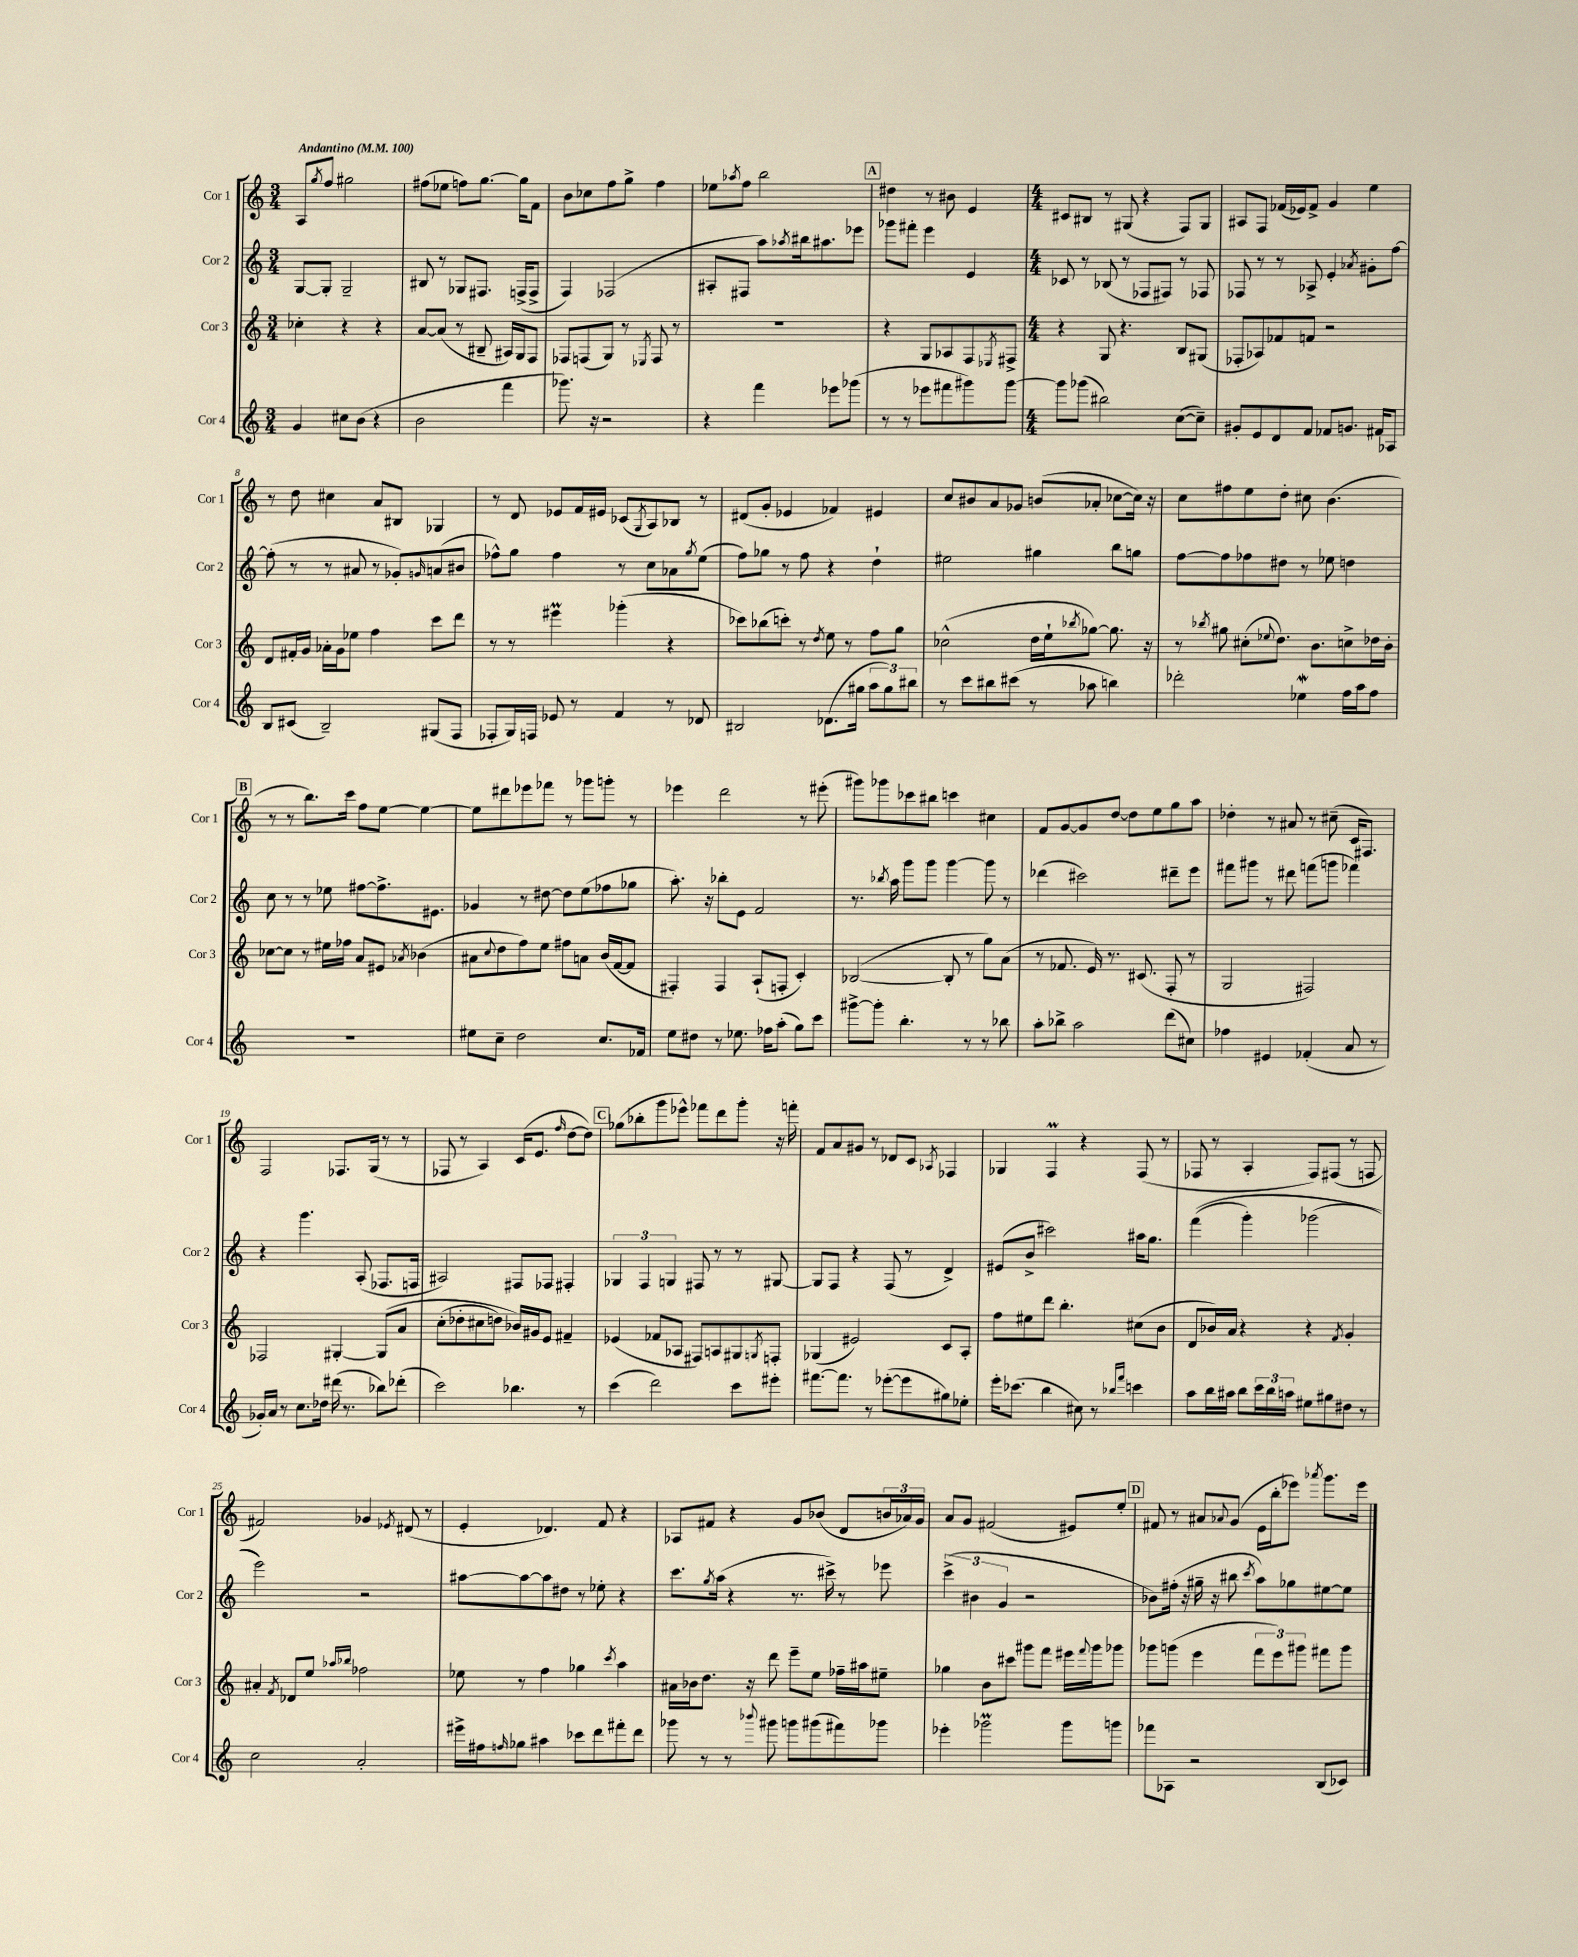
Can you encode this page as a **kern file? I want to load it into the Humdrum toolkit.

**kern	**kern	**kern	**kern
*staff4	*staff3	*staff2	*staff1
*clefG2	*clefG2	*clefG2	*clefG2
*k[]	*k[]	*k[]	*k[]
*M3/4	*M3/4	*M3/4	*M3/4
*MM100	*MM100	*MM100	*MM100
4g/	4cc-'\	[8G/L	8A/L
.	.	.	8qgg/
.	.	8G'/]J	8ff/J
8cc#\L	4r	2G~/	2gg#\
(8b\J	.	.	.
4r	4r	.	.
=	=	=	=
2b\	[8a/L	8B#/	(8ff#\L
.	(8a/]J	8r	8ee-\J
.	8r	8G-/L	8ff\L)
.	8B#~/	8.F#/J	[8.gg\J
4fff\	16A#/LL)	.	.
.	16G/J	(16F^/LK	16gg\]LK
.	8F/J	8F^/J	8f\J
=	=	=	=
8.ggg-\)	8F-/L	4F/)	8b\L
.	(8F/	.	8cc-\
16r	.	.	.
2r	8G/J)	(2F-/	8ff\
.	8r	.	8gg^\J
.	8qE-/	.	.
.	8F/	.	4ff\
.	8r	.	.
=	=	=	=
4r	2.r	8A#'/L	8ee-\L
.	.	.	8qaa-/
.	.	8F#/J	8ff\J
4fff\	.	8aa\L)	2bb\
.	.	8qaa-/	.
.	.	16bb#\k	.
.	.	8.aa#\	.
8eee-\L	.	.	.
(8ggg-\J	.	8eee-\J	.
=	=	=	=
8r	4r	8ggg-\L	4dd#\
8r	.	8fff#'\J	.
8eee-\L	8G/L	4eee\	8r
8fff#\	8A-/	.	8b#\
8ggg#\)	8F/	4e/	4e/
.	8qE-/	.	.
[8ggg#\J	8F#^/J	.	.
=	=	=	=
*M4/4	*M4/4	*M4/4	*M4/4
8ggg#\]L	4r	8c-/	8c#/L
(8ggg-\J	.	8r	8B#/J
2bb#\)	8G/	(8B-/	8r
.	4.r	8r	(8G#/
.	.	8F-/L	4r
.	.	8F#/J)	.
([8cc\L	8B/L	8r	8F/L)
8cc~\]J)	(8G#/J	8F-/	8G#/J
=	=	=	=
8g#'/L	8F-'/L	8F-/	8A#/L
8e/	8A-/)	8r	8F/J
8d/	8f-/	8r	(16f-/LL
.	.	.	16e-/J)
8f/J	8f/J	8A-^/	8f-^/J
8f-/L	2r	4e'/	4g/
8.g/J	.	.	.
.	.	8qa-/	.
.	.	8g#'\L	4ee\
16f#/LK	.	.	.
8A-/J	.	[8ff\J	.
=	=	=	=
8B/L	8d/L	(8ff'\]	8r
(8c#/J	16f#'/L	8r	8dd\
.	16g/JJ	.	.
2B~/)	16a-'\LL	8r	4cc#\
.	16g\J	.	.
.	8ee-\J	8a#/	.
.	4ff\	8r	8a/L
.	.	8g-'/L)	8B#/J
.	.	16qqg/	.
(8G#/L	8ccc\L	(8a/	4G-/
8F/J	8ddd\J	8b#/J	.
=	=	=	=
8F-'/L	8r	8ff-^^\L)	8r
16G/L)	8r	8gg\J	8d/
16F/JJ	.	.	.
8e-/	4eee#\	4ff-\	8e-/L
8r	.	.	16f/L
.	.	.	16e#/JJ
4f/	(4ggg-'\	8r	(8c-/L
.	.	.	8qG/
.	.	8cc\L	8A/)
8r	4r	8a-\	8B-/J
.	.	8qgg/	.
8d-/	.	(8ee\J	8r
=	=	=	=
2B#/	8ccc-\L)	8ff\L)	(8d#/L
.	(8bb-\	8gg-\J	8g'/J
.	8ccc'\J)	8r	4e-/
.	8r	8ff\	.
.	8qdd/	.	.
(8.d-\L	8ee\	4r	4f-/)
.	8r	.	.
16gg#\Jk	.	.	.
12aa\L	8ff\L	4dd`\	4e#/
12gg#\)	.	.	.
.	8gg\J	.	.
12bb#\J	.	.	.
=	=	=	=
8r	(2cc-^^\	2ee#\	8cc/L
8ccc\L	.	.	8b#/
8bb#\	.	.	8a/
(8ccc#\J	.	.	8g-/J
8r	16dd\LL	4gg#\	(8b/L
.	16ee`\J	.	.
.	8qbb-/	.	.
8aa-\	[8gg-\J)	.	8a-'/J
4bb\)	8.gg-\]	8bb\L	[8cc-\L
.	.	8gg\J	16cc-\]Jk)
.	16r	.	16r
=	=	=	=
2ddd-'\	8r	[8ff\L	8cc\L
.	8qbb-/	.	.
.	8gg#\	8ff\]	8ff#\
.	(8cc#'\L	8ff-\	8ee\
.	8qqee-/	.	.
.	8.dd\J)	8dd#\J	8dd'\J
4ee-\	.	8r	8cc#\
.	8.b\L	.	.
.	.	8ee-\	(4.b\
16ff\LL	8cc^\	4dd\	.
16aa\J	.	.	.
8ff\J	16dd-\L	.	.
.	16b'\JJ	.	.
=	=	=	=
1r	[8cc-\L	8cc\	8r
.	8cc-\]J	8r	8r
.	8r	8r	8.bb\L)
.	16ee#\LL	8ee-\	.
.	16ff-\JJ	.	16ccc\Jk
.	8a/L	[8ff#\L	8ff\L
.	8e#/J	8.ff#^\]	[8ee\J
.	8qa-/	.	.
.	(4b-\	.	4ee\_
.	.	8.e#\J	.
=	=	=	=
8ee#\L	8a#\L	4g-/	8ee\]L
.	8qqcc/	.	.
8cc~\J	8dd\	.	8ddd#\
2dd\	8ff\)	8r	8eee-\
.	8ee\J	[8dd#\	8fff-\J
.	8ff#\L	8dd#\]L	8r
.	8a\J	(8ee\	8ggg-\L
8.cc/L	(16b/LL	8ff-\	8ggg'\J
.	[16f/J	.	.
.	8f/]J	8gg-\J	8r
16f-/Jk	.	.	.
=	=	=	=
8ee\L	4F#'/)	8.aa'\)	4eee-\
8dd#\J	.	.	.
.	.	16r	.
8r	4F#/	8bb-'\L	2ddd\
8.ee-\	.	8e\J	.
.	(8A`/L	2f/	.
16ff-\LK	.	.	.
(8aa'\J	8F'/J	.	.
8gg\L)	4c'/)	.	8r
8ccc\J	.	.	(8eee#'\
=	=	=	=
[8ggg#^\L	([2B-/	8.r	8ggg#\L)
8ggg#'\]J	.	.	8ggg-\
.	.	8qbb-/	.
.	.	16aa\	.
4.bb'\	.	8ggg\L	8ccc-\
.	.	8ggg\J	8bb#\J
.	8B-'/]	[4ggg\	4ccc\
8r	8r	.	.
8r	8gg\L)	8ggg\]	4cc#\
8bb-\	(8a\J	8r	.
=	=	=	=
8aa'\L	8r	(4ddd-\	8f/L
8bb-^\J	8.f-/	.	[8g/
2aa\	.	2ccc#\)	8g/]
.	16e/)	.	.
.	8.r	.	[8dd/J
.	.	.	8dd\]L
.	(8.c#/	.	.
.	.	.	8ee\
(8ddd\L	8F'/	8ddd#~\L	8gg\
8cc#\J)	8r	8eee\J	8aa\J
=	=	=	=
4ff-\	2G/	8fff#\L	4dd-'\
.	.	8ggg#\J	.
4e#/	.	8r	8r
.	.	8ddd#\	8a#/
(4f-'/	2F#/)	(8fff\L	8r
.	.	8ggg\J	(8cc#~\
8a/	.	4fff-\)	16c/LK
.	.	.	8.F#/J)
8r	.	.	.
=	=	=	=
16g-'/LL)	2F-/	4r	2F/
16a/JJ	.	.	.
8r	.	.	.
8.cc\L	.	4.ggg\	.
16dd-\Jk	.	.	.
(16ddd#\	[4G#'/	.	8.F-/L
8.r	.	.	.
.	.	(8A'/	.
.	.	.	(16G/Jk
8bb-\L)	&(8G#/]L	8.F-/L	8r
(8ddd-'\J	8a/J	.	8r
.	.	16F/Jk	.
=	=	=	=
2ccc\)	(8cc'\L	2A#/)	8F-/
.	8dd-'\	.	8r
.	8cc#\	.	4A/)
.	8dd\J)	.	.
4.bb-\	16b-/LL&)	8F#/L	(16c/LK
.	16g#/J	.	8.e/J
.	8e/J	8F-/J	.
.	.	.	16qqff/
.	4f#~/	4F#'/	[8dd\L
8r	.	.	8dd\]J)
=	=	=	=
(4ccc\	(4e-/	6G-/	(8gg-\L
.	.	.	8bb-'\
.	.	6F/	.
2ddd\)	8f-/L	.	8ggg\
.	.	6G/	.
.	8A-/J	.	8eee-^^\J)
.	8F#/L)	8F#/	8fff-\L
.	8A/	8r	8ddd\
8ccc\L	8G#/	8r	8ggg'\J
.	8qG/	.	.
8eee#'\J	8F'/J	[8G#/	16r
.	.	.	16fff'\
=	=	=	=
[8.fff#\L	(4G-/	8G#/]L	8f/L
.	.	8F/J	8a/
8.fff#\]J	.	.	.
.	2e#/)	4r	8g#/J
8r	.	.	8r
([8eee-'\L	.	(8F/	8d-/L
8eee-\]	.	8r	8c/J
.	.	.	8qA-/
8gg#\)	8c/L	4d^/)	4F-/
8ee-'\J	8A'/J	.	.
=	=	=	=
16eee'\LK	8ff\L	(8e#/L	4G-/
(8.ccc-\J	.	.	.
.	8ee#\	8b^/J	.
4bb\	8ddd\J	2ccc#\)	4F/
.	4.bb'\	.	.
8cc#\)	.	.	4r
8r	.	.	.
16qqbb-/LL	.	.	.
16qqfff/JJ	.	.	.
4ccc\	(8cc#\L	16aa#\LK	(8F/
.	.	8.gg\J	.
.	8b\J	.	8r
=	=	=	=
8aa\L	8d/L	&((4fff\	8F-/
16bb\L	16b-/L)	.	8r
16aa#\JJ	16a/JJ	.	.
8bb\L	4r	4ggg'\)	4A'/
24ccc\L	.	.	.
24bb\	.	.	.
24aa\JJ	.	.	.
8ee#\L	4r	(2ggg-\	8F-/L)
8gg#\	.	.	(8F#/J
.	8qf/	.	.
8dd#\J	4g'/	.	8r
8r	.	.	8F/
=	=	=	=
2cc\	4a#'/	2eee\)&)	2f#/)
.	8qf/	.	.
.	8d-/L	.	.
.	8ee/J	.	.
.	16qqaa-/LL	.	.
.	16qqbb-/JJ	.	.
2a'/	2ff-\	2r	4g-/
.	.	.	8qe-/
.	.	.	(8d#/
.	.	.	8r
=	=	=	=
16eee#^\LL	8ee-\	[8aa#\L	4e'/
16ff#\J	.	.	.
16qqff/	.	.	.
8gg-\J	8r	8aa#\_	.
4aa#\	4ff\	8aa#\]	4.d-/)
.	.	8dd#\J	.
8ccc-\L	4gg-\	8r	.
8ddd\	.	8ee-'\	8f/
.	8qccc/	.	.
8fff#'\	4aa\	4r	4r
8ddd\J	.	.	.
=	=	=	=
8ggg-\	16a#\LL	8.ccc\L	8A-/L
.	16b-\J	.	.
8r	8.dd\J	.	8f#/J
.	.	8qgg/	.
.	.	(16aa\Jk	.
8r	.	4r	4r
.	16r	.	.
8qqbbb-/	.	.	.
8ggg#\	8ddd\	.	.
8ggg\L	8eee~\L	8.r	8g/L
(8ggg#\	8ee\J	.	(8b-/J
.	.	16ccc#^\)	.
8fff#\)	16ff-~\LL	8r	8d/L
.	16aa#\J	.	.
8ggg-\J	8ee#~\J	8eee-\	24b/L
.	.	.	24a-/)
.	.	.	24g/JJ
=	=	=	=
4eee-'\	4gg-\	(6ccc^\	8a/L
.	.	.	8g/J
.	.	6b#\	.
2ggg-\	8b\L	.	(2f#/
.	.	6g/	.
.	8ccc#\J	.	.
.	8ggg#\L	2r	.
.	8fff\J	.	.
8ggg-\L	16eee#\LL	.	8e#/L)
.	8qqfff/	.	.
.	16ggg#\J	.	.
8ggg\J	8ggg-\J	.	8ee'/J
=	=	=	=
8fff-\L	8ggg-\L	8b-\L)	8f#/
8A-\J	(8ggg\J	(16ff#'\Jk	8r
.	.	16r	.
2r	4eee\	16gg#~\	8a#/L
.	.	16r	.
.	.	.	8qqa-/
.	.	8bb#\	(8g/J
.	.	8qccc/	.
.	12fff\L	8aa\L)	16e\LL
.	.	.	16bb'\J
.	12eee\)	.	.
.	.	8gg-\	8eee-\J)
.	12ggg#\J	.	.
.	.	.	8qaaa-/
(8B/L	8fff#\L	[8ee#\	8.ggg\L
8c-/J)	8ggg#\J	8ee#\]J	.
.	.	.	16eee-\Jk
==	==	==	==
*-	*-	*-	*-
